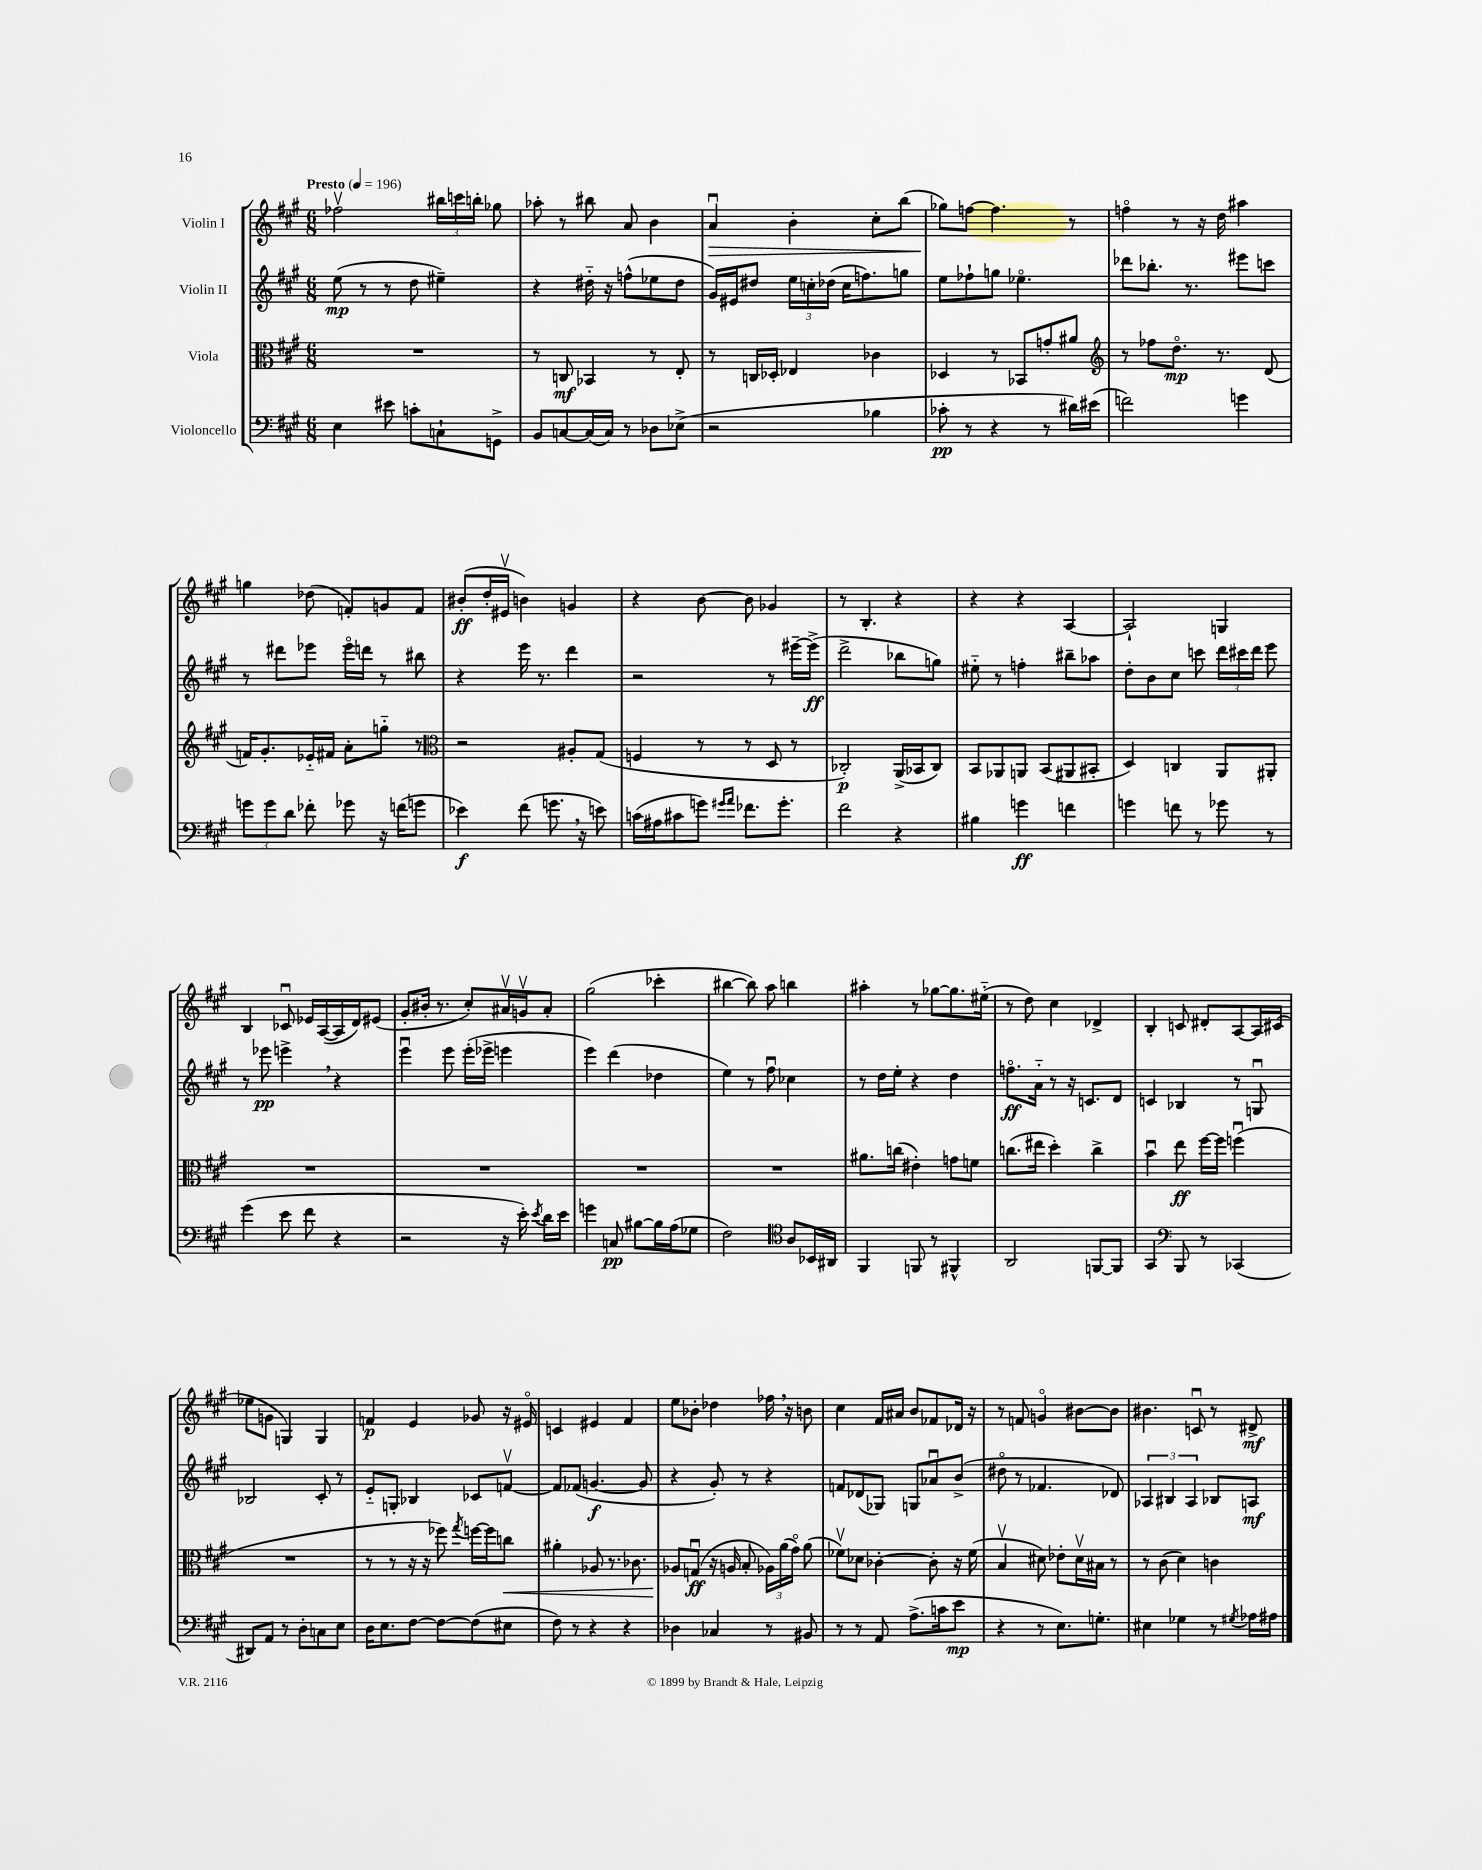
<<
\new StaffGroup <<
\new Staff = "s0" \with { instrumentName = "Violin I" } {
    \clef treble \key a \major \numericTimeSignature \time 6/8 \tempo "Presto" 4 = 196
    \autoBeamOff fes''2\upbow \tuplet 3/2 { bis''16[ c'''16 b''16]-. } ges''8 |
    aes''8-. r8 bis''8 a'8 b'4 |
    a'4\downbow\> b'4-. cis''8[-. b''8]( |
    ges''8[\!) f''8]~ f''4. r8 |
    f''4\flageolet r8 r16 d''16 ais''4 |
    g''4 des''8( f'8[-.) g'8 f'8] |
    bis'8[-.\ff( d''16-. eis'16]\upbow b'4) g'4 |
    r4 b'8~ b'8 ges'4 |
    r8 b4.-. r4 |
    r4 r4 a4~ |
    a2-! g4 |
    b4 ces'8\downbow ees'16[ a16~( a16 d'16) eis'8]( |
    gis'8[-. bis'16]-. r8. cis''8[-.) ais'16\upbow g'16\upbow ais'8]-. |
    gis''2( ces'''4-. |
    bis''4~ bis''8) a''8 b''4 |
    ais''4-. r8 ges''8[~ ges''8. eis''16]-_( |
    r8 d''8) cis''4 des'4-> |
    b4-. c'8 dis'8[-. a8~ a16 cis'16]( |
    ees''8[ g'8] g4) g4 |
    f'4\p e'4 ges'8 r16 eis'16\flageolet |
    c'4 eis'4 fis'4 |
    e''8[ bes'8]-. des''4 fes''16 \breathe r16 b'8 |
    cis''4 fis'16[ ais'16] b'8[ fes'8 des'16] r16 |
    r8 f'8 g'4\flageolet bis'8[~ bis'8] |
    bis'4. c'8\downbow r8 dis'8->\mf \bar "|." |
}
\new Staff = "s1" \with { instrumentName = "Violin II" } {
    \clef treble \key a \major \numericTimeSignature \time 6/8
    \autoBeamOff e''8\mp( r8 r8 d''8 eis''4--) |
    r4 dis''16-_ r16 f''8[-^( ees''8 dis''8] |
    gis'16[) eis'16 dis''8] \tuplet 3/2 { e''16[ c''16-. des''16]( } c''16[ f''8.) g''8] |
    e''8[ fes''8-! g''8] ees''4.\flageolet |
    des'''8[ bes''8.]-. r8. eis'''8[ c'''8] |
    r8 dis'''8[ ees'''8] ees'''16[\flageolet d'''16] r8 bis''8 |
    r4 e'''16 r8. d'''4 |
    r2 r8 eis'''16[~-- eis'''16]->\ff( |
    d'''2-> bes''8[ g''8]) |
    eis''8-_ r8 f''4-. bis''8[-- aes''8] |
    d''8[-. b'8 cis''8] c'''8 \tuplet 3/2 { d'''16[ cis'''16 d'''16] } e'''8 |
    r8 ees'''8\pp e'''4-> \breathe r4 |
    e'''4\downbow e'''8 e'''16[-.( ees'''16]-> e'''4 |
    e'''4) d'''4( des''4 |
    e''4) r8 fis''8\downbow ces''4 |
    r8 d''16[ e''16]-. r4 d''4 |
    f''8.[\flageolet\ff a'16]-_ r8 r16 c'8.[ d'8] |
    c'4 bes4 r8 g8\downbow |
    bes2 cis'8-. r8 |
    e'8[-_ g8]-. bes4 ces'8[ f'8]~\upbow |
    f'8[ fes'8]( g'4.~\f g'8 |
    r4 gis'8-.) r8 r4 |
    f'8[ des'8( ges8]) g8[ aes'8\downbow b'8]->( |
    dis''8\flageolet r8 fes'4. des'8) |
    \tuplet 3/2 { aes4 bis4 aes4 } bes8[ a8]\mf \bar "|." |
}
\new Staff = "s2" \with { instrumentName = "Viola" } {
    \clef alto \key a \major \numericTimeSignature \time 6/8
    \autoBeamOff R2. |
    r8 c8\mf bes,4 r8 e8-. |
    r8 c16[ des16]-. ees4 ces'4 |
    des4 r8 bes,8[ g'8-. ais'8] |
    \clef treble r8 fes''8[ d''8.]\flageolet\mp r8. d'8( |
    f'16[) gis'8.-. ees'16-_ fis'16] a'8[-. g''8]-_ r8 |
    \clef alto r2 ais8[-. gis8]( |
    f4 r8 r8 d8 r8 |
    ces2-.\p) a,16[->( bes,16 ces8]) |
    b,8[ aes,8 a,8] b,8[( ais,8 bis,8]-. |
    d4) c4 a,8[ ais,8]-. |
    R2. |
    R2. |
    R2. |
    R2. |
    ais'8.[ c''16]( eis'4-.) g'8[ f'8] |
    c''8.[( eis''16] d''4-.) c''4-> |
    b'4\downbow e''8\ff fis''16[~ fis''16] f''4\downbow( |
    R2. |
    r8 r8 r16 r16 fes''8) \acciaccatura { gis''8 } f''16[~ f''16 c''8]\< |
    ais'4-. aes8 r8. ces'8. |
    aes8[\! g8]\downbow\ff( r16 a16 b8-. \tuplet 3/2 { aes16[) a'16( gis'16]\flageolet) } a'8( |
    fes'8[\upbow) des'8] ces'4~-. ces'8-. r16 fes'16( |
    b4\upbow dis'8) ees'8[-. dis'16\upbow bis16] r8 |
    r8 cis'8( d'4) c'4 \bar "|." |
}
\new Staff = "s3" \with { instrumentName = "Violoncello" } {
    \clef bass \key a \major \numericTimeSignature \time 6/8
    \autoBeamOff e4 eis'8 c'8[-. c8-! g,8]-> |
    b,8[ c8~ c16( c16]) r8 des8[ ees8]->( |
    r2 bes4 |
    ces'8-.\pp r8 r4 r8 dis'16[) eis'16]( |
    f'2) g'4 |
    \tuplet 3/2 { g'8[ g'8 d'8] } fes'8-. ges'8 r16 f'16[( g'8] |
    ees'4\f) fis'8( g'8. \breathe r16 e'8) |
    c'16[( ais16 cis'8 g'8]) \grace { gis'16[ a'16] } fes'8.[ gis'8.]-. |
    fis'2 r4 |
    bis4 g'4\ff f'4 |
    g'4 f'8 r8 ges'8 r8 |
    gis'4( e'8 fis'8 r4 |
    r2 r16 e'16-.) \acciaccatura { e'8 } d'16[ e'16] |
    g'4 c8\pp bis8[~ bis16 a16( ges8] |
    fis2) \clef tenor a8[ bes,16 ais,16] |
    fis,4 f,8 r8 fis,4-^ |
    a,2 f,8[~ f,8] |
    gis,4 \clef bass b,,8 r8 ces,4( |
    dis,8[) a,8] r8 d8[-. c8 e8] |
    d16[ e8. fis8]~ fis8[~ fis8( eis8] |
    fis8) r8 r4 r4 |
    des4 ces4 r8 bis,8 |
    r8 r8 a,8 a8.[->( c'16 e'8]\mp |
    r4 r8 e8.[) g8.]-. |
    eis4 ges4 r8 \acciaccatura { gis8 } aes16[ ais16] \bar "|." |
}
>>
>>
\layout { \context { \Score \remove "Bar_number_engraver" } }
